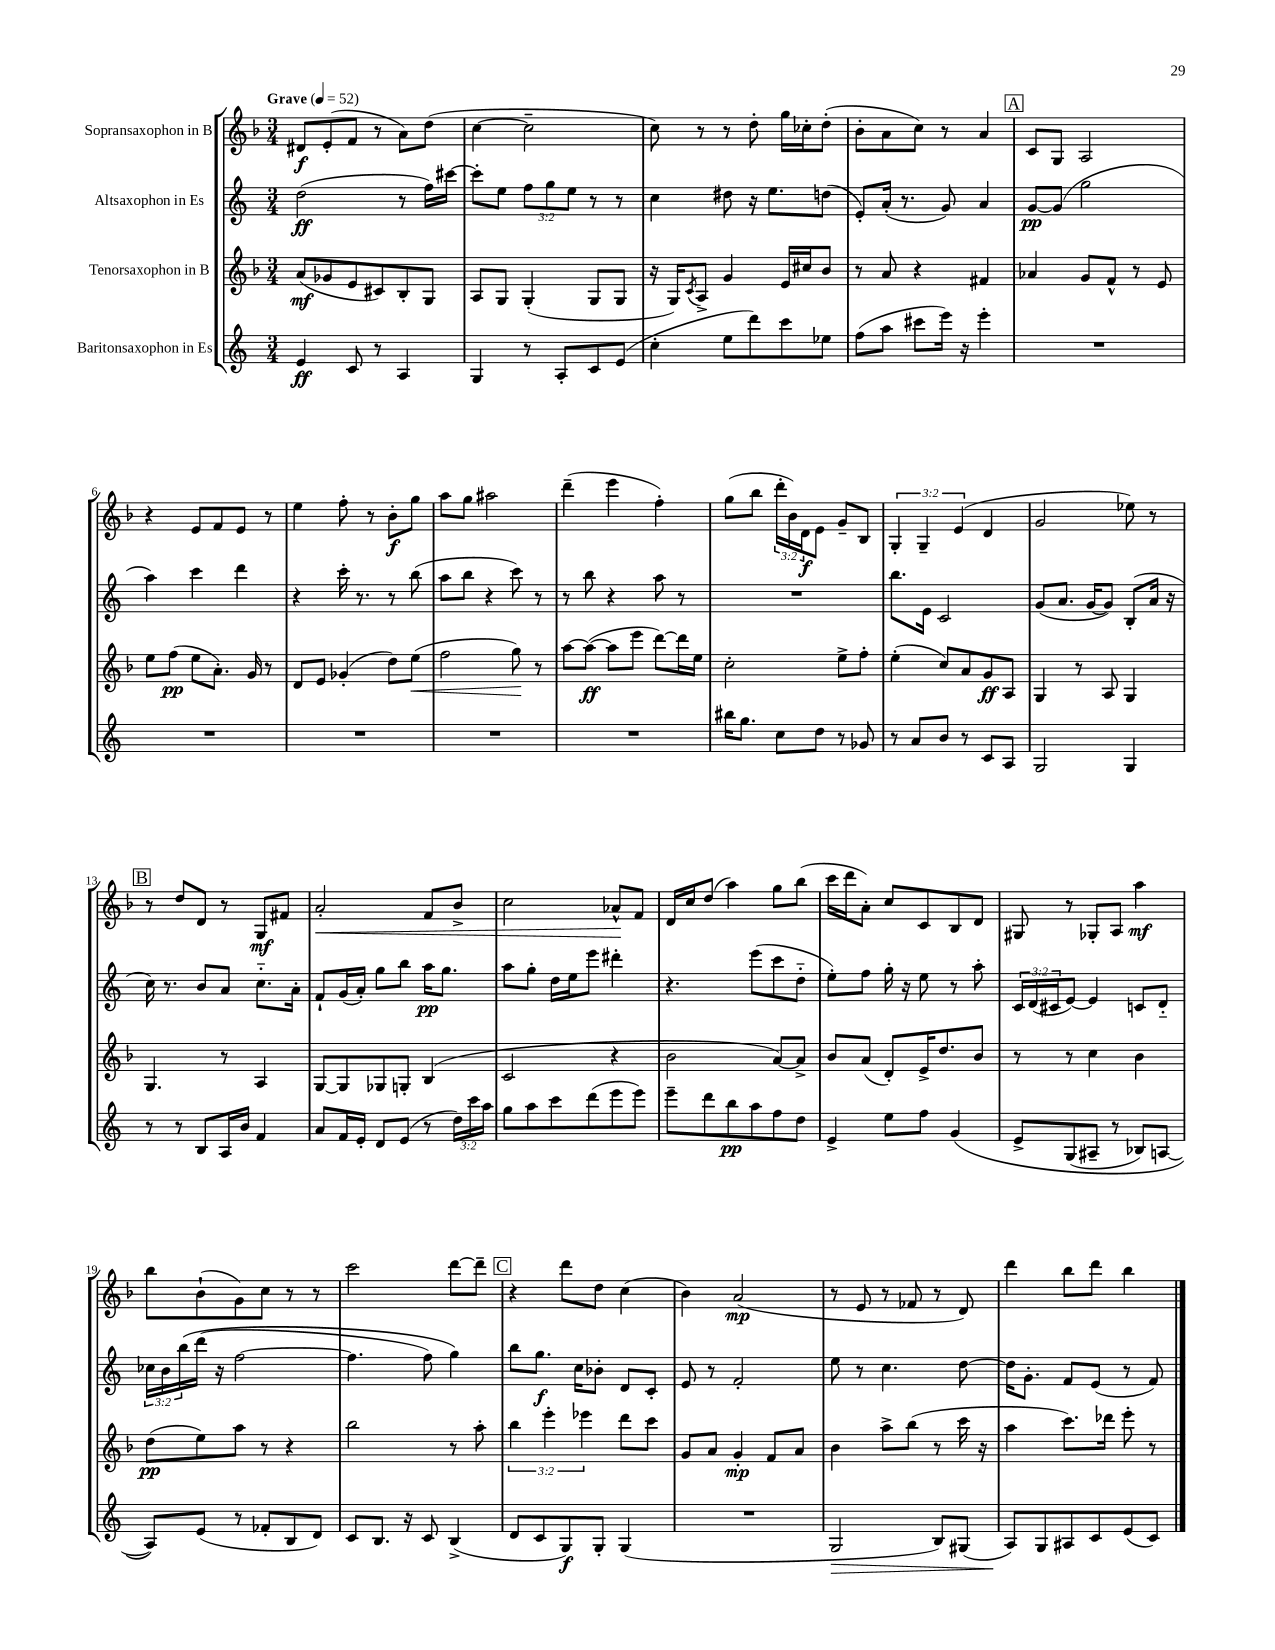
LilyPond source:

<<
\new StaffGroup <<
\new Staff = "s0" \with { instrumentName = "Sopransaxophon in B" } {
    \clef treble \key f \major \numericTimeSignature \time 3/4 \override Staff.TupletNumber.text = #tuplet-number::calc-fraction-text \tempo "Grave" 4 = 52
    dis'8\f e'8-.( f'8 r8 a'8) d''8( |
    c''4~ c''2-- |
    c''8) r8 r8 d''8-. g''16 ces''16-. d''8-.( |
    bes'8-. a'8 c''8) r8 a'4 |
    \mark \markup { \box "A" } c'8 g8 a2 |
    r4 e'8 f'8 e'8 r8 |
    e''4 f''8-. r8 bes'8-.\f g''8 |
    a''8 g''8 ais''2 |
    d'''4--( e'''4 f''4-.) |
    g''8( bes''8 \tuplet 3/2 { d'''16-. bes'16) d'16\f } e'8 g'8-- bes8 |
    \tuplet 3/2 { g4-. g4-- e'4( } d'4 |
    g'2 ees''8) r8 |
    \mark \markup { \box "B" } r8 d''8 d'8 r8 g8\mf fis'8 |
    a'2-.\< f'8 bes'8-> |
    c''2 aes'8-^\! f'8 |
    d'16 c''16 d''8( a''4) g''8 bes''8( |
    c'''16 d'''16 a'8-.) c''8 c'8 bes8 d'8 |
    gis8 r8 ges8-. a8 a''4\mf |
    bes''8 bes'8-!( g'8) c''8 r8 r8 |
    c'''2 d'''8~ d'''8-- |
    \mark \markup { \box "C" } r4 d'''8 d''8 c''4( |
    bes'4) a'2\mp( |
    r8 e'8 r8 fes'8 r8 d'8) |
    d'''4 bes''8 d'''8 bes''4 \bar "|." |
}
\new Staff = "s1" \with { instrumentName = "Altsaxophon in Es" } {
    \clef treble \key c \major \numericTimeSignature \time 3/4 \override Staff.TupletNumber.text = #tuplet-number::calc-fraction-text
    d''2\ff( r8 f''16) cis'''16~ |
    cis'''8-. e''8 \tuplet 3/2 { f''8 g''8 e''8 } r8 r8 |
    c''4 dis''8 r16 e''8. d''8( |
    e'8-.) a'16-.( r8. g'8) a'4 |
    \mark \markup { \box "A" } g'8~\pp g'8( g''2 |
    a''4) c'''4 d'''4 |
    r4 c'''16-. r8. r8 b''8( |
    a''8 b''8 r4 c'''8) r8 |
    r8 b''8 r4 a''8 r8 |
    R2. |
    b''8. e'16 c'2 |
    g'8( a'8. g'16~ g'8) b8-.( a'16 r16 |
    \mark \markup { \box "B" } c''16) r8. b'8 a'8 c''8.-_ a'16-. |
    f'8-! g'16( a'16-.) g''8 b''8 a''16\pp g''8. |
    a''8 g''8-. d''16 e''16 e'''8 dis'''4-. |
    r4. e'''8( c'''8 d''8-_ |
    e''8-.) f''8 g''16-. r16 e''8 r8 a''8-. |
    \tuplet 3/2 { c'16 d'16( cis'16 } e'8~) e'4 c'8 d'8-_ |
    \tuplet 3/2 { ces''16 b'16 b''16\( } d'''16( r16 f''2~ |
    f''4. f''8) g''4\) |
    \mark \markup { \box "C" } b''8 g''8.\f c''16 bes'8-. d'8 c'8-. |
    e'8 r8 f'2-. |
    e''8 r8 c''4. d''8~ |
    d''16 g'8.-. f'8 e'8( r8 f'8) \bar "|." |
}
\new Staff = "s2" \with { instrumentName = "Tenorsaxophon in B" } {
    \clef treble \key f \major \numericTimeSignature \time 3/4 \override Staff.TupletNumber.text = #tuplet-number::calc-fraction-text
    a'8\mf( ges'8 e'8 cis'8) bes8-. g8 |
    a8 g8 g4-.( g8 g8 |
    r16 g16) \acciaccatura { c'8 } a8-> g'4 e'16 cis''16 bes'8 |
    r8 a'8 r4 fis'4 |
    \mark \markup { \box "A" } aes'4 g'8 f'8-^ r8 e'8 |
    e''8 f''8\pp( e''8 a'8.-.) g'16 r8 |
    d'8 e'8 ges'4-.( d''8) e''8\<( |
    f''2 g''8\!) r8 |
    a''8~ a''8~\ff( a''8 e'''8 d'''8~) d'''16 e''16 |
    c''2-. e''8-> f''8-. |
    e''4-.( c''8) a'8 g'8\ff a8 |
    g4 r8 a8 g4 |
    \mark \markup { \box "B" } g4. r8 a4 |
    g8~ g8 ges8 g8-. bes4( |
    c'2 r4 |
    bes'2 a'8~) a'8-> |
    bes'8 a'8( d'8-.) e'16-> d''8. bes'8 |
    r8 r8 c''4 bes'4 |
    d''8\pp( e''8) a''8 r8 r4 |
    bes''2 r8 a''8-. |
    \mark \markup { \box "C" } \tuplet 3/2 { bes''4 e'''4-. ees'''4 } d'''8 c'''8 |
    g'8 a'8 g'4-.\mp f'8 a'8 |
    bes'4 a''8-> bes''8( r8 c'''16 r16 |
    a''4 c'''8.) des'''16 e'''8-. r8 \bar "|." |
}
\new Staff = "s3" \with { instrumentName = "Baritonsaxophon in Es" } {
    \clef treble \key c \major \numericTimeSignature \time 3/4 \override Staff.TupletNumber.text = #tuplet-number::calc-fraction-text
    e'4\ff c'8 r8 a4 |
    g4 r8 a8-. c'8 e'8( |
    c''4-. e''8 d'''8) c'''8 ees''8 |
    f''8( a''8 cis'''8 e'''16) r16 e'''4-. |
    \mark \markup { \box "A" } R2. |
    R2. |
    R2. |
    R2. |
    R2. |
    bis''16 g''8. c''8 d''8 r8 ges'8 |
    r8 a'8 b'8 r8 c'8 a8 |
    g2 g4 |
    \mark \markup { \box "B" } r8 r8 b8 a16 b'16 f'4 |
    a'8 f'16 e'16-. d'8 e'8( r8 \tuplet 3/2 { d''16) c'''16 a''16 } |
    g''8 a''8 c'''8 d'''8( e'''8 e'''8) |
    e'''8-- d'''8 b''8\pp a''8 f''8 d''8 |
    e'4-> e''8 f''8 g'4\( |
    e'8-> g8( ais8-- r8 bes8) a8~ |
    a8\) e'8( r8 fes'8-. b8 d'8) |
    c'8 b8. r16 c'8 b4->( |
    \mark \markup { \box "C" } d'8 c'8 g8\f) g8-. g4( |
    R2. |
    g2\> b8) gis8( |
    a8\!) g8 ais8 c'8 e'8( c'8) \bar "|." |
}
>>
>>
